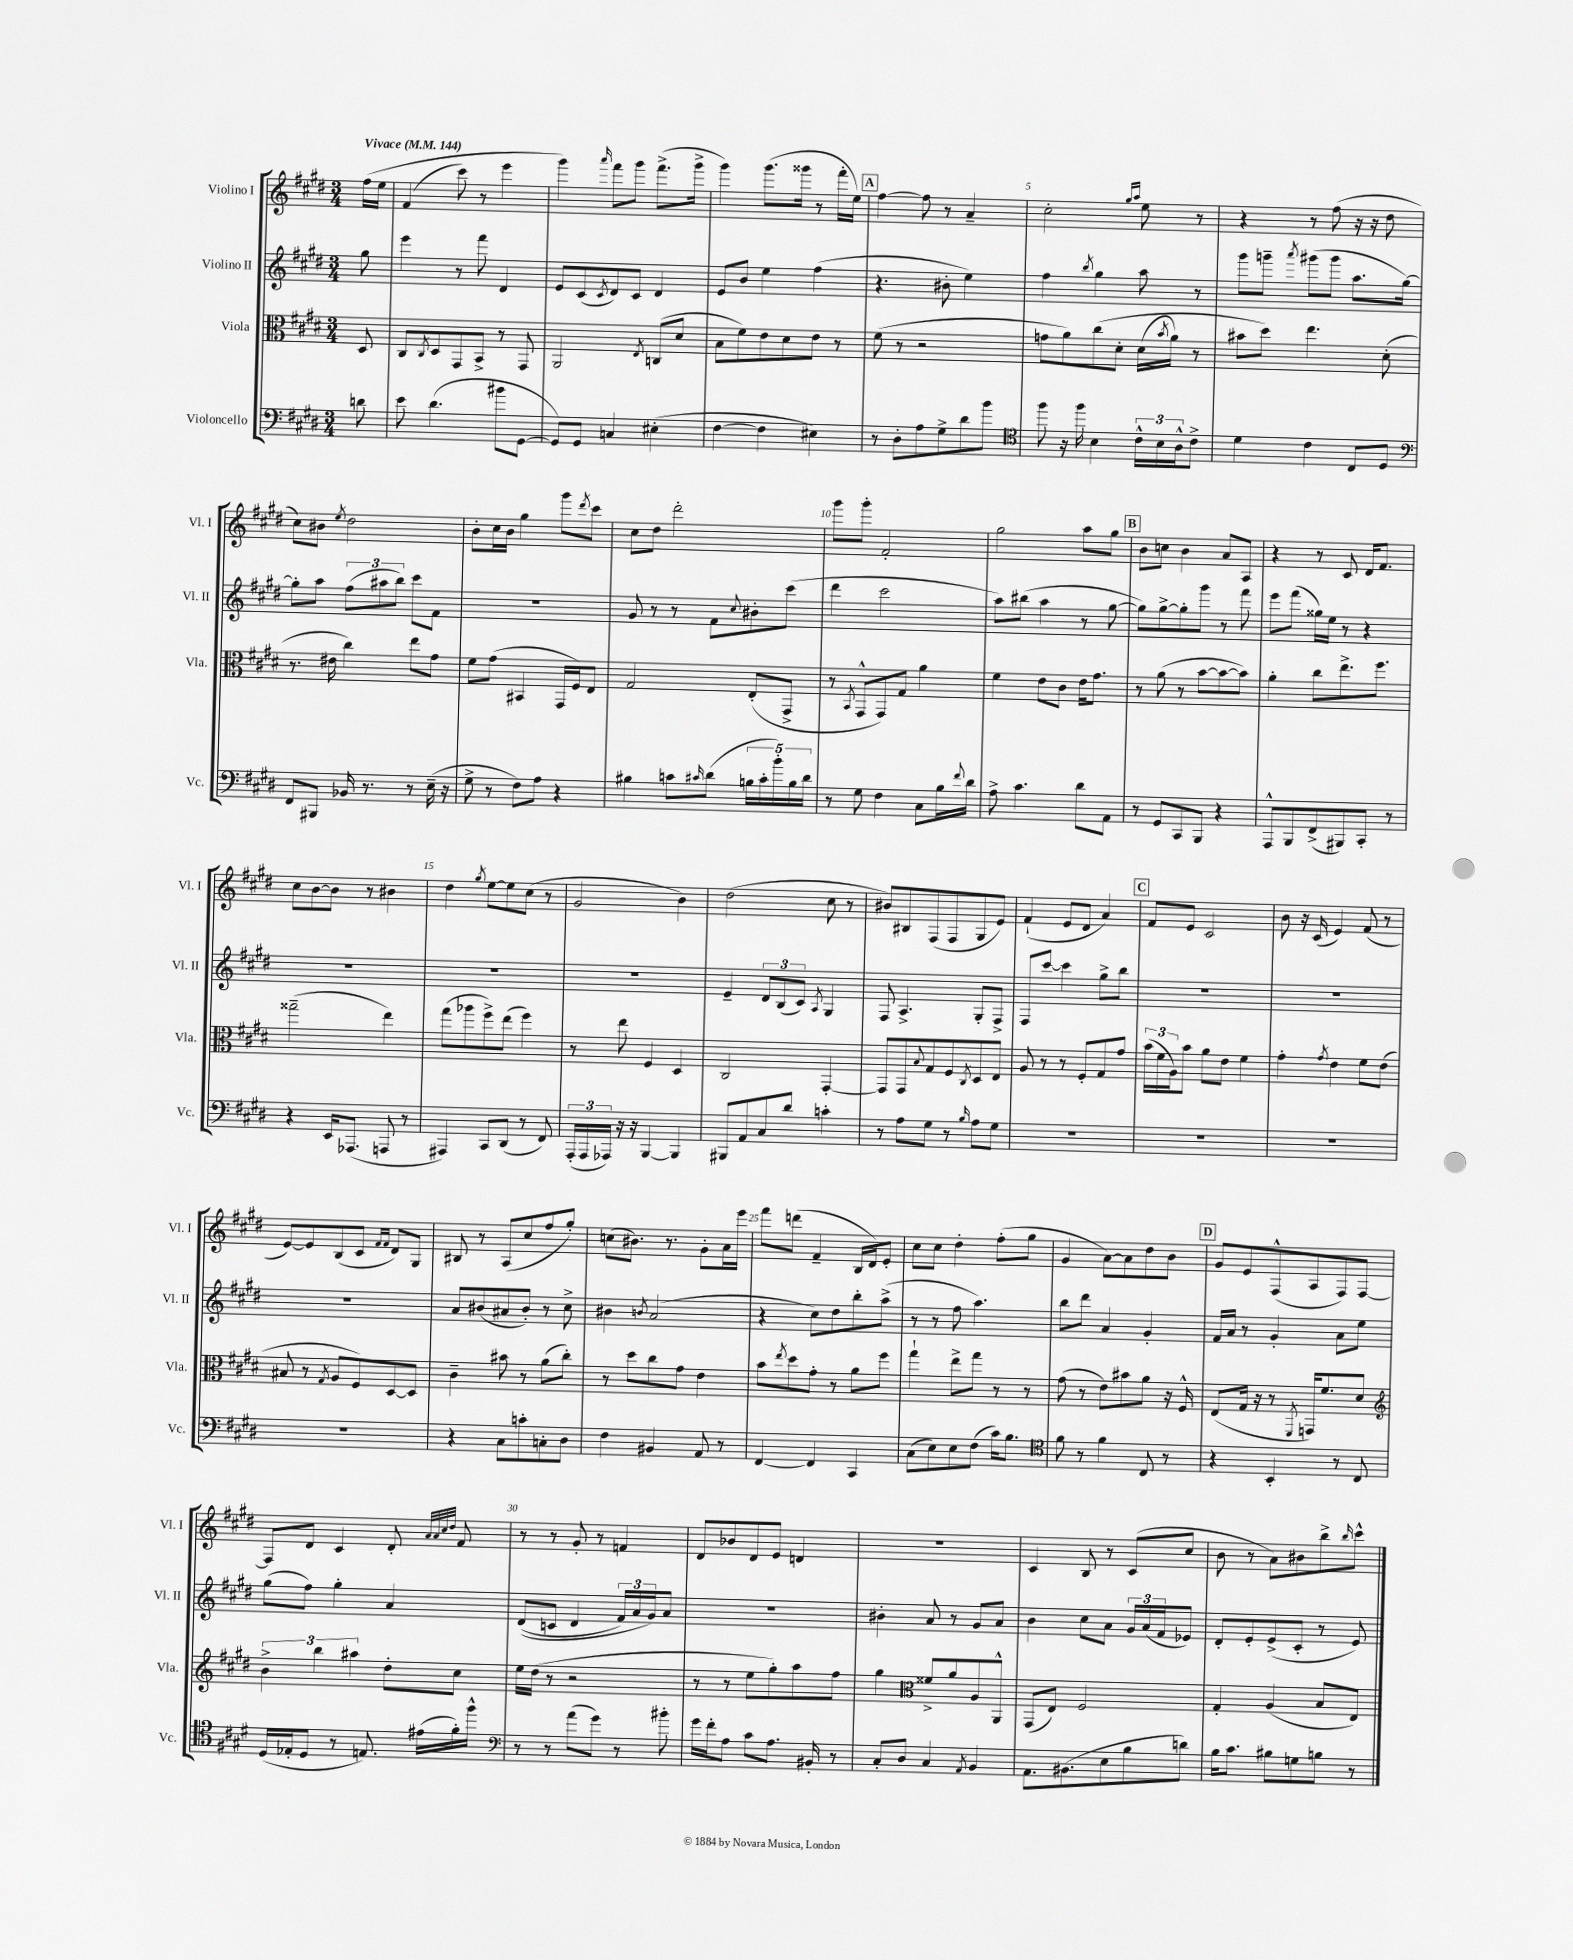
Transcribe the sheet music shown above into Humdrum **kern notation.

**kern	**kern	**kern	**kern
*staff4	*staff3	*staff2	*staff1
*clefF4	*clefC3	*clefG2	*clefG2
*k[f#c#g#d#]	*k[f#c#g#d#]	*k[f#c#g#d#]	*k[f#c#g#d#]
*M3/4	*M3/4	*M3/4	*M3/4
*MM144	*MM144	*MM144	*MM144
8d	8D#	8gg#	&(16ff#
.	.	.	16ee
=	=	=	=
8e	8C#	4eee	(4f#
.	8qC#	.	.
(4.d#	8D#	.	.
.	8GG#	8r	8ccc#)
.	8BB^	8fff#	8r
8b#	8r	4d#	4eee
[8GG#	8GG#	.	.
=	=	=	=
8GG#])	2AA	8e	4ggg#&)
8GG#	.	(8c#	.
.	.	8qc#	16qqaaa
4C	.	8d#)	8fff#
.	.	8c#	8ggg#
.	8qE	.	.
(4E#'	(8C	4d#	(8.fff#^
.	8d#	.	.
.	.	.	16ggg#^
=	=	=	=
[4F#	8B	8e	4ggg#)
.	8f#)	8b	.
4F#]	8e	4ee	(8.ggg#
.	8d#	.	.
.	.	.	16ggg##
4E#)	8e	(4ff#	8r
.	8r	.	16fff#'
.	.	.	16ee)
=	=	=	=
8r	(8f#	4.r	[4ff#
8D#'	8r	.	.
8A	2r	.	8ff#]
8G#^	.	8b#'	8r
8d#	.	4ee)	4a~
8b	.	.	.
=	=	=	=
*clefC4	*	*	*
8ff#	8g	4ff#	2cc#'
16r	8a)	.	.
16ff#	.	.	.
.	.	8qbb	.
4B	&(8cc#	4gg#	.
.	8d#'	.	.
.	.	.	16qqgg#
.	.	.	16qqaa
24c#^^	(16d#	8aa	8ee
24B	.	.	.
.	8qb	.	.
.	16a)	.	.
24A^^	.	.	.
8c#^	8r	8r	8r
=	=	=	=
4d#	8b#	8ggg#	4r
.	8dd#&)	8ggg~	.
.	.	8qaaa	.
4c#	4.ee	(8ggg#	8r
.	.	8ggg#	(8ff#
8C#	.	8.aa	16r
.	.	.	16r
8D#	(8d#'	.	8dd#
.	.	[16gg#)	.
=	=	=	=
*clefF4	*	*	*
8FF#	8.r	8gg#']	8cc#)
8BBB#	.	8aa	8b#
.	16e#	.	.
.	.	.	8qee
16BB-	4cc#)	(12ff#	2dd#
8.r	.	.	.
.	.	12aa#	.
.	.	12bb)	.
8r	8ee	8ccc#	.
(16E~	8g#	8f#	.
16r	.	.	.
=	=	=	=
8G#^	8f#	2.r	8b'
8r	(8g#	.	16cc#
.	.	.	16b
8F#)	4BB#	.	4gg#
8A	.	.	.
4r	16GG#	.	8ggg#
.	16F#)	.	.
.	.	.	8qddd#
.	8E	.	8ccc#
=	=	=	=
4B#	2G#	8g#	8cc#
.	.	8r	8dd#
8c	.	8r	2ddd#'
16qqc#	.	.	.
(8d#	.	8f#	.
.	.	8qqcc#	.
20B	(8E'	8b#'	.
20c#'	.	.	.
20b')	.	.	.
.	8GG#^	(8ccc#	.
20B	.	.	.
20d#	.	.	.
=	=	=	=
8r	8r	4ddd#	8ggg#
.	8qBB	.	.
8G#	8GG#^^	.	8ggg#'
4F#	8GG#)	2ccc#	2f#'
.	8G#	.	.
8C#	4a	.	.
16B	.	.	.
8qqf#	.	.	.
16d#	.	.	.
=	=	=	=
8A^	4f#	8aa)	2gg#
4.c#	.	(8bb#	.
.	8e	4aa	.
.	8c#	.	.
8d#	16e	8r	8aa
.	8.g#	.	.
8AA	.	[8gg#	8gg#
=	=	=	=
8r	8r	8gg#])	8b
8GG#	(8a	[8gg#^	8cc
8CC#	8r	8gg#']	4b
8BBB	[8b	8ggg#	.
4r	8b_	8r	8a
.	8b])	8fff#	8A
=	=	=	=
8AAA^^	4a'	8eee	4r
8BBB	.	(8fff#	.
(8FF#^	8cc#	16gg##)	8r
.	.	16ee	.
8BBB#)	8.ee^	8r	8c#
8CC#'	.	4r	16d#
.	8.ff#	.	8.f#
8r	.	.	.
=	=	=	=
4r	(2gg##~	2.r	8cc#
.	.	.	[8b
16EE	.	.	8b]
(8.AAA-	.	.	.
.	.	.	8r
8AAA	4ee)	.	4b#
8r	.	.	.
=	=	=	=
4AAA#)	(8gg#	2.r	4dd#
.	8aa-	.	.
.	.	.	8qgg#
8CC#	8ff#^)	.	[8ee
(8DD#	(8ee	.	8ee]
8r	4ff#)	.	(8cc#
8FF#)	.	.	8r
=	=	=	=
(24AAA'	8r	2.r	2g#
24AAA	.	.	.
24AAA-)	.	.	.
16r	8ee	.	.
16r	.	.	.
[4BBB	4F#	.	.
4BBB]	4D#	.	4b)
=	=	=	=
8BBB#	2C#	4e~	(2dd#
8AA	.	.	.
8C#	.	12d#	.
.	.	(12B	.
8d#	.	.	.
.	.	12c#)	.
.	.	8qA	.
4c'	[4GG#'	4G#	8cc#
.	.	.	8r
=	=	=	=
8r	8GG#]	8F#	8b#)
8A	8GG#	4.A^	8B#
.	8qqB	.	.
8G#	8G#	.	(8F#
8r	8F#	.	8F#
16qqB	8qC#	.	.
8A	8D#	8G#'	8G#
8G#	8E	8F#^	8e)
=	=	=	=
2.r	8A	8F#	(4f#`
.	8r	[8ccc#	.
.	8r	4ccc#]	8e
.	8F#'	.	8d#
.	8G#	8gg#^	4a)
.	8g#	8bb	.
=	=	=	=
2.r	(24b	2.r	8f#
.	24f#	.	.
.	24A)	.	.
.	8b	.	8e
.	8a	.	2c#
.	8e	.	.
.	4f#	.	.
=	=	=	=
2.r	4g#'	2.r	8b
.	.	.	16r
.	.	.	(16c#
.	8qg#	.	.
.	4e	.	4e)
.	8f#	.	(8f#
.	(8e	.	8r
=	=	=	=
2.r	8B#	2.r	[8e)
.	8r	.	8e]
.	8qG#	.	.
.	8A	.	(8B
.	8F#)	.	8c#
.	.	.	16qqf#
.	.	.	16qqf#
.	[8D#	.	8d#)
.	8D#]	.	8G#
=	=	=	=
4r	4c#~	8a	8B#
.	.	(8b#	8r
8C#	8b#	8a#	(8A
8c'	8r	8b#')	8cc#
8C'	(8a	8r	8ff#
8D#	8cc#')	8cc#^	8gg#')
=	=	=	=
4F#	8r	4b#	(8cc
.	8dd#	.	8.b#)
.	.	8qb	.
4BB#	8cc#	(2a	.
.	.	.	8.r
.	8g#	.	.
8AA	4e	.	8g#'
8r	.	.	16a
.	.	.	16eee
=	=	=	=
[4FF#	8b	4r	8fff#
.	8qee	.	.
.	8dd#	.	(8ddd
4FF#]	8g#'	8cc#)	4f#~
.	8r	8dd#	.
4CC#	8a	8bb'	16B
.	.	.	16d#)
.	8ff#	(8aa^	8e'
=	=	=	=
(8C#	4gg#`	8r	8cc#
8E)	.	8r	8cc#
8E	8ee^	8ff#	4dd#'
(8F#	8gg#	4.aa)	.
16c#)	8r	.	(8ff#'
8.B	.	.	.
.	8r	.	8gg#
=	=	=	=
*clefC4	*	*	*
8f#	(8g#	8bb	4g#
8r	8r	8ddd#	.
4f#	8e)	4a	[8a)
.	8b#	.	8a]
8C#	8a	4g#'	8dd#
8r	16r	.	8b
.	16F#^^	.	.
=	=	=	=
4r	(8E	16f#	8g#
.	.	16a	.
.	16G#	8r	8e
.	16r	.	.
4BB'	8r	4g#'	(8F#^^
.	8qFF#	.	.
.	16GG)	.	8A
.	8.f#	.	.
8r	.	8a	8F#)
8C#	8d#	8ee	[8F#
=	=	=	=
*	*clefG2	*	*
(16D#	6b^	(8gg#	8F#]
16E-'	.	.	.
8D#	.	8ff#)	8d#
.	6bb	.	.
8r	.	4gg#'	4c#
.	6aa#	.	.
8.E)	.	.	.
.	8dd#'	4a	8d#'
(16e#	.	.	.
.	.	.	32qqa
.	.	.	32qqa
.	.	.	32qqcc#
.	.	.	32qqdd#
16f#')	8cc#	.	8f#
16ff#^^	.	.	.
=	=	=	=
*clefF4	*	*	*
8r	16ee	&((8d#	8r
.	(16dd#	.	.
8r	8r	8c	8r
(8a	2r	4d#	8g#'
8g#)	.	.	8r
8r	.	24f#)	4f
.	.	24a	.
.	.	24g#&)	.
8b#'	.	8a	.
=	=	=	=
16g#	8r	2.r	8d#
16f#'	.	.	.
8A	8r	.	8b-
8c#	8ee	.	8d#
8.A	8gg#')	.	8e
.	8aa	.	4d
16BB#'	.	.	.
8r	8ff#	.	.
=	=	=	=
8C#'	4gg#	4b#'	2.r
8D#	.	.	.
*	*clefC3	*	*
4C#	8f##^	8a	.
.	8a	8r	.
8qAA	.	.	.
4BB	8A	8g#	.
.	8AA^^	8a	.
=	=	=	=
8.AA	(8GG#	4b	4c#
.	8E)	.	.
(8.BB#	.	.	.
.	2F#	8cc#	8B
8E	.	8a	8r
8B	.	24g#	(8c#
.	.	(24a	.
.	.	24f#	.
8d)	.	8e-)	8cc#
=	=	=	=
16B	4G#'	8d#'	8b
8.c#	.	.	.
.	.	8e'	8r
8B#	(4A	(8e^	8a)
8G	.	8c#'	8b#
8B	8B	8r	8bb^
.	.	.	16qqbb
8r	8E)	8e)	8ccc#^^
==	==	==	==
*-	*-	*-	*-
